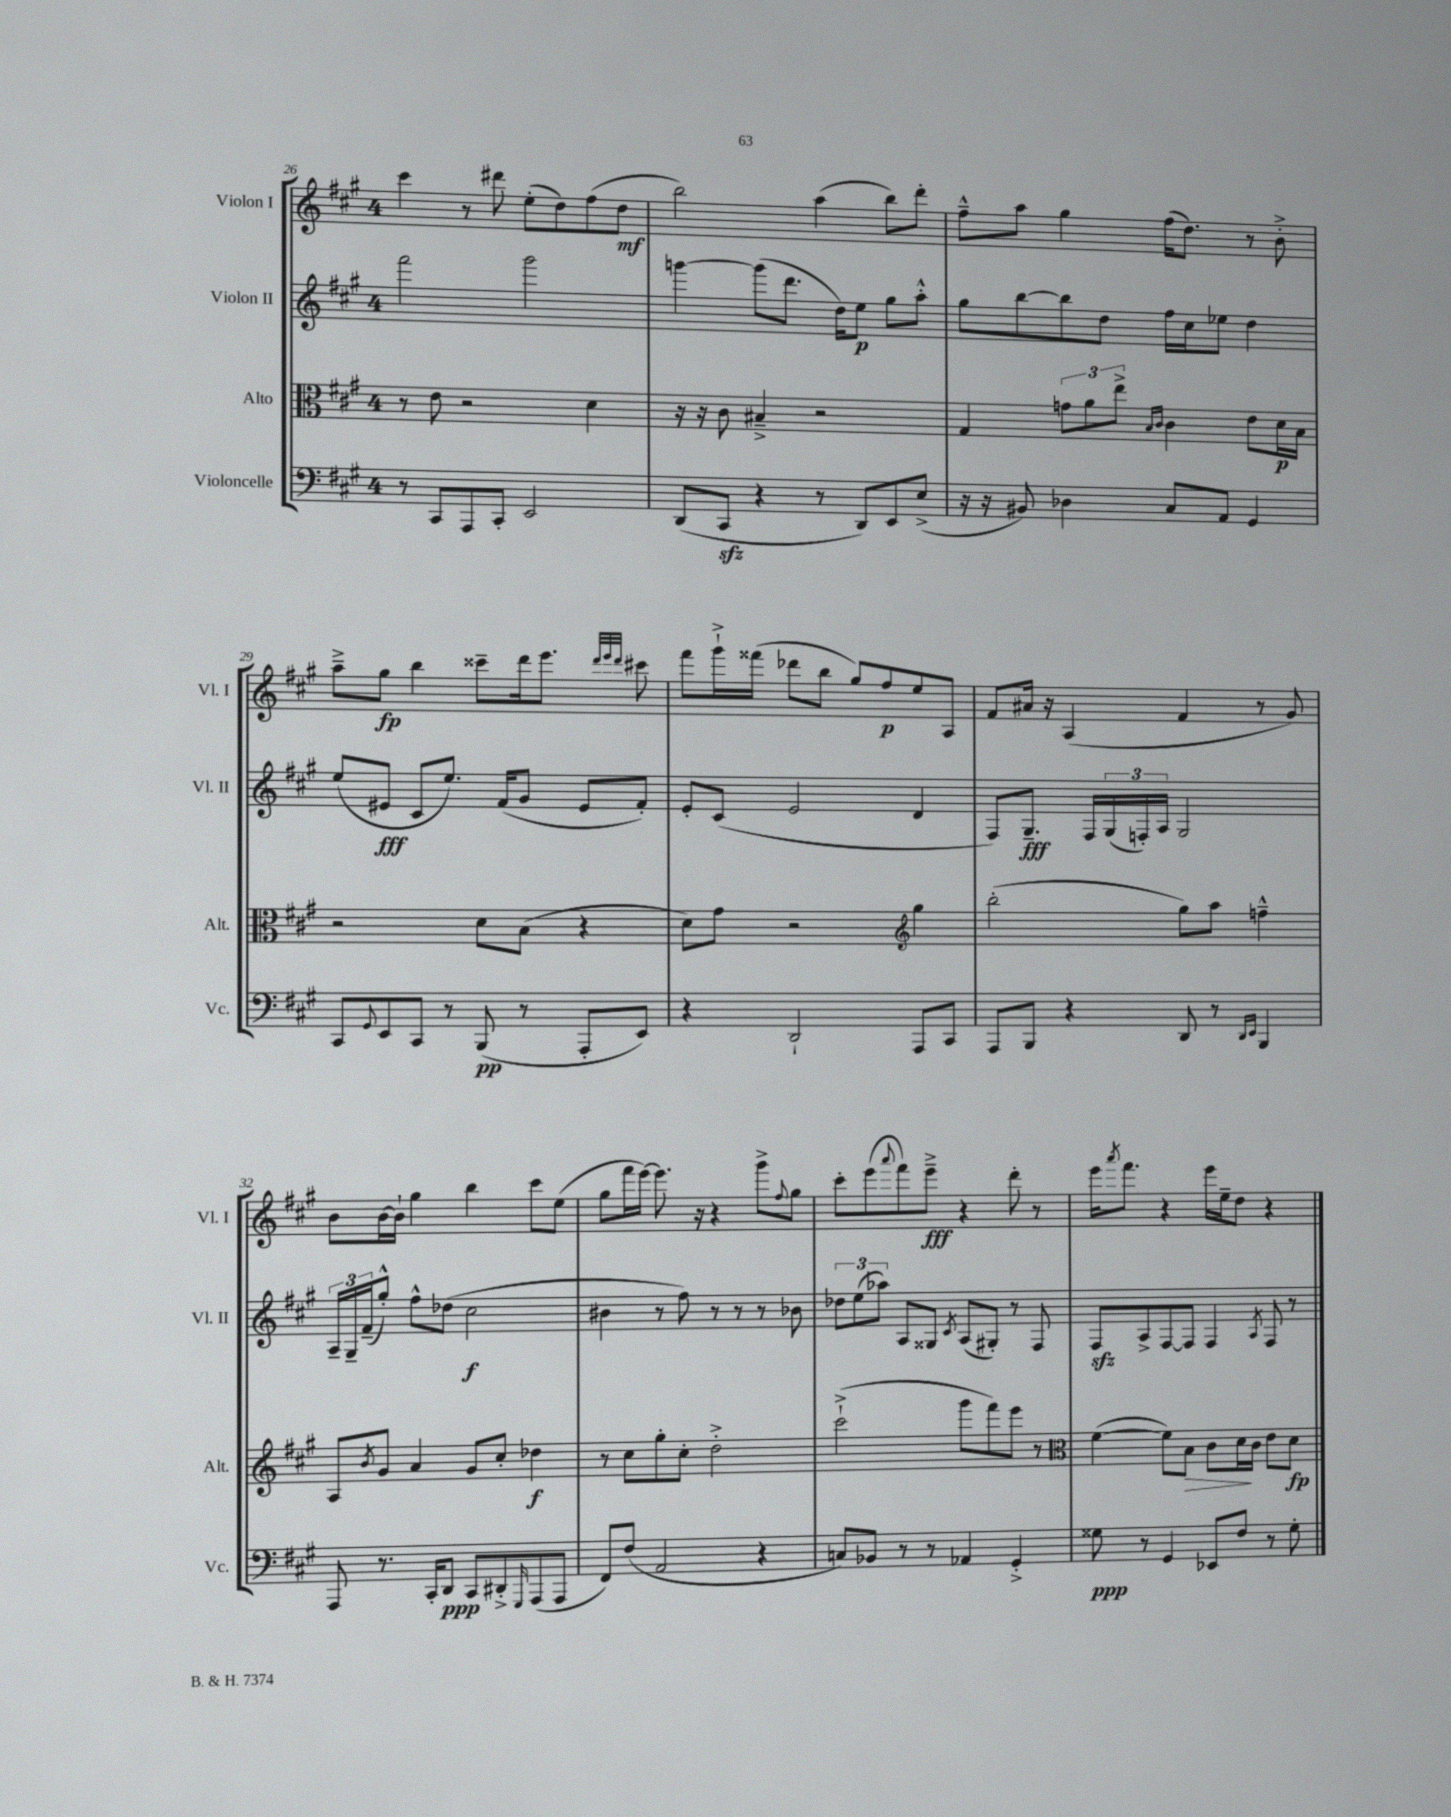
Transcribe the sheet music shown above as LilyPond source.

<<
\new StaffGroup <<
\new Staff = "s0" \with { instrumentName = "Violon I" shortInstrumentName = "Vl. I" } {
    \clef treble \key a \major \once \override Staff.TimeSignature.style = #'single-digit \time 4/4
    cis'''4 r8 dis'''8 e''8-.( d''8) fis''8( d''8\mf |
    b''2) a''4( b''8) d'''8-. |
    fis''8---^ a''8 gis''4 fis''16( d''8.) r8 b'8-.-> |
    a''8---> gis''8\fp b''4 cisis'''8-- d'''16 e'''8. \grace { d'''32 e'''32 d'''32 } cis'''8 |
    fis'''8 gis'''16-!-> fisis'''16( des'''8 b''8 gis''8) fis''8\p e''8 a8 |
    fis'8 ais'16 r16 a4( fis'4 r8 gis'8) |
    b'8 b'16~ b'16-! gis''4 b''4 cis'''8 e''8( |
    gis''8 fis'''16 e'''16~) e'''8. r16 r4 gis'''8-> \appoggiatura { fis''8 } gis''8 |
    cis'''8-. e'''8( \appoggiatura { a'''8 } fis'''8) e'''8--->\fff r4 d'''8-. r8 |
    e'''16 \acciaccatura { a'''8 } fis'''8. r4 e'''16 e''16-- d''8 r4 \bar "|." |
}
\new Staff = "s1" \with { instrumentName = "Violon II" shortInstrumentName = "Vl. II" } {
    \clef treble \key a \major \once \override Staff.TimeSignature.style = #'single-digit \time 4/4
    fis'''2 gis'''2 |
    g'''4~ g'''8( d'''8. d''16) e''8\p gis''8 a''8-.-^ |
    gis''8 b''8~ b''8 d''8 fis''16 cis''16 ees''8 d''4 |
    e''8( eis'8\fff cis'8 e''8.) fis'16( gis'8 eis'8 fis'8-.) |
    e'8-. cis'8( e'2 d'4 |
    fis8) gis8.--\fff fis16 \tuplet 3/2 { gis16( f16-.) a16 } gis2 |
    \tuplet 3/2 { a16-- gis16-- fis'16--( } gis''8-.-^) fis''8-^ des''8( cis''2\f |
    bis'4 r8 fis''8) r8 r8 r8 bes'8 |
    \tuplet 3/2 { des''8 e''8( aes''8) } a8 gisis8 \acciaccatura { cis'8 } a8( gis8-.) r8 fis8 |
    fis8\sfz a8-> fis8~ fis8 fis4 \acciaccatura { a8 } fis8 r8 \bar "|." |
}
\new Staff = "s2" \with { instrumentName = "Alto" shortInstrumentName = "Alt." } {
    \clef alto \key a \major \once \override Staff.TimeSignature.style = #'single-digit \time 4/4
    r8 e'8 r2 d'4 |
    r16 r16 cis'8 bis4---> r2 |
    gis4 \tuplet 3/2 { g'8 a'8 e''8-> } \grace { b16 cis'16 } cis'4 e'8 d'16\p b16 |
    r2 d'8 b8( r4 |
    d'8) gis'8 r2 \clef treble gis''4 |
    b''2-.( gis''8) a''8 f''4---^ |
    a8 \acciaccatura { b'8 } gis'8 a'4 gis'8 cis''8-. des''4\f |
    r8 cis''8 gis''8-. cis''8-. d''2-.-> |
    cis'''2-!->( gis'''8 fis'''8) e'''8 r8 |
    \clef alto fis'4~( fis'8) b8\> cis'8 d'16\! cis'16 e'8 d'8\fp \bar "|." |
}
\new Staff = "s3" \with { instrumentName = "Violoncelle" shortInstrumentName = "Vc." } {
    \clef bass \key a \major \once \override Staff.TimeSignature.style = #'single-digit \time 4/4
    r8 cis,8 a,,8 cis,8-. e,2 |
    d,8( cis,8\sfz r4 r8 d,8) e,8 e8->( |
    r16 r16 bis,8) des4 cis8 a,8 gis,4 |
    cis,8 \appoggiatura { gis,8 } e,8 cis,8 r8 b,,8\pp( r8 a,,8-. e,8) |
    r4 d,2-! a,,8 cis,8 |
    a,,8 b,,8 r4 d,8 r8 \grace { d,16 e,16 } b,,4 |
    a,,8 r8. cis,16-. d,8\ppp cis,8 dis,8-.-> \grace { gis,,16 } a,,8( a,,8 |
    fis,8) fis8( a,2 r4 |
    c8) bes,8 r8 r8 aes,4 gis,4-.-> |
    gisis8\ppp r8 gis,4 ees,8 fis8 r8 gisis8-. \bar "|." |
}
>>
>>
\layout { \context { \Score currentBarNumber = #26 } }
